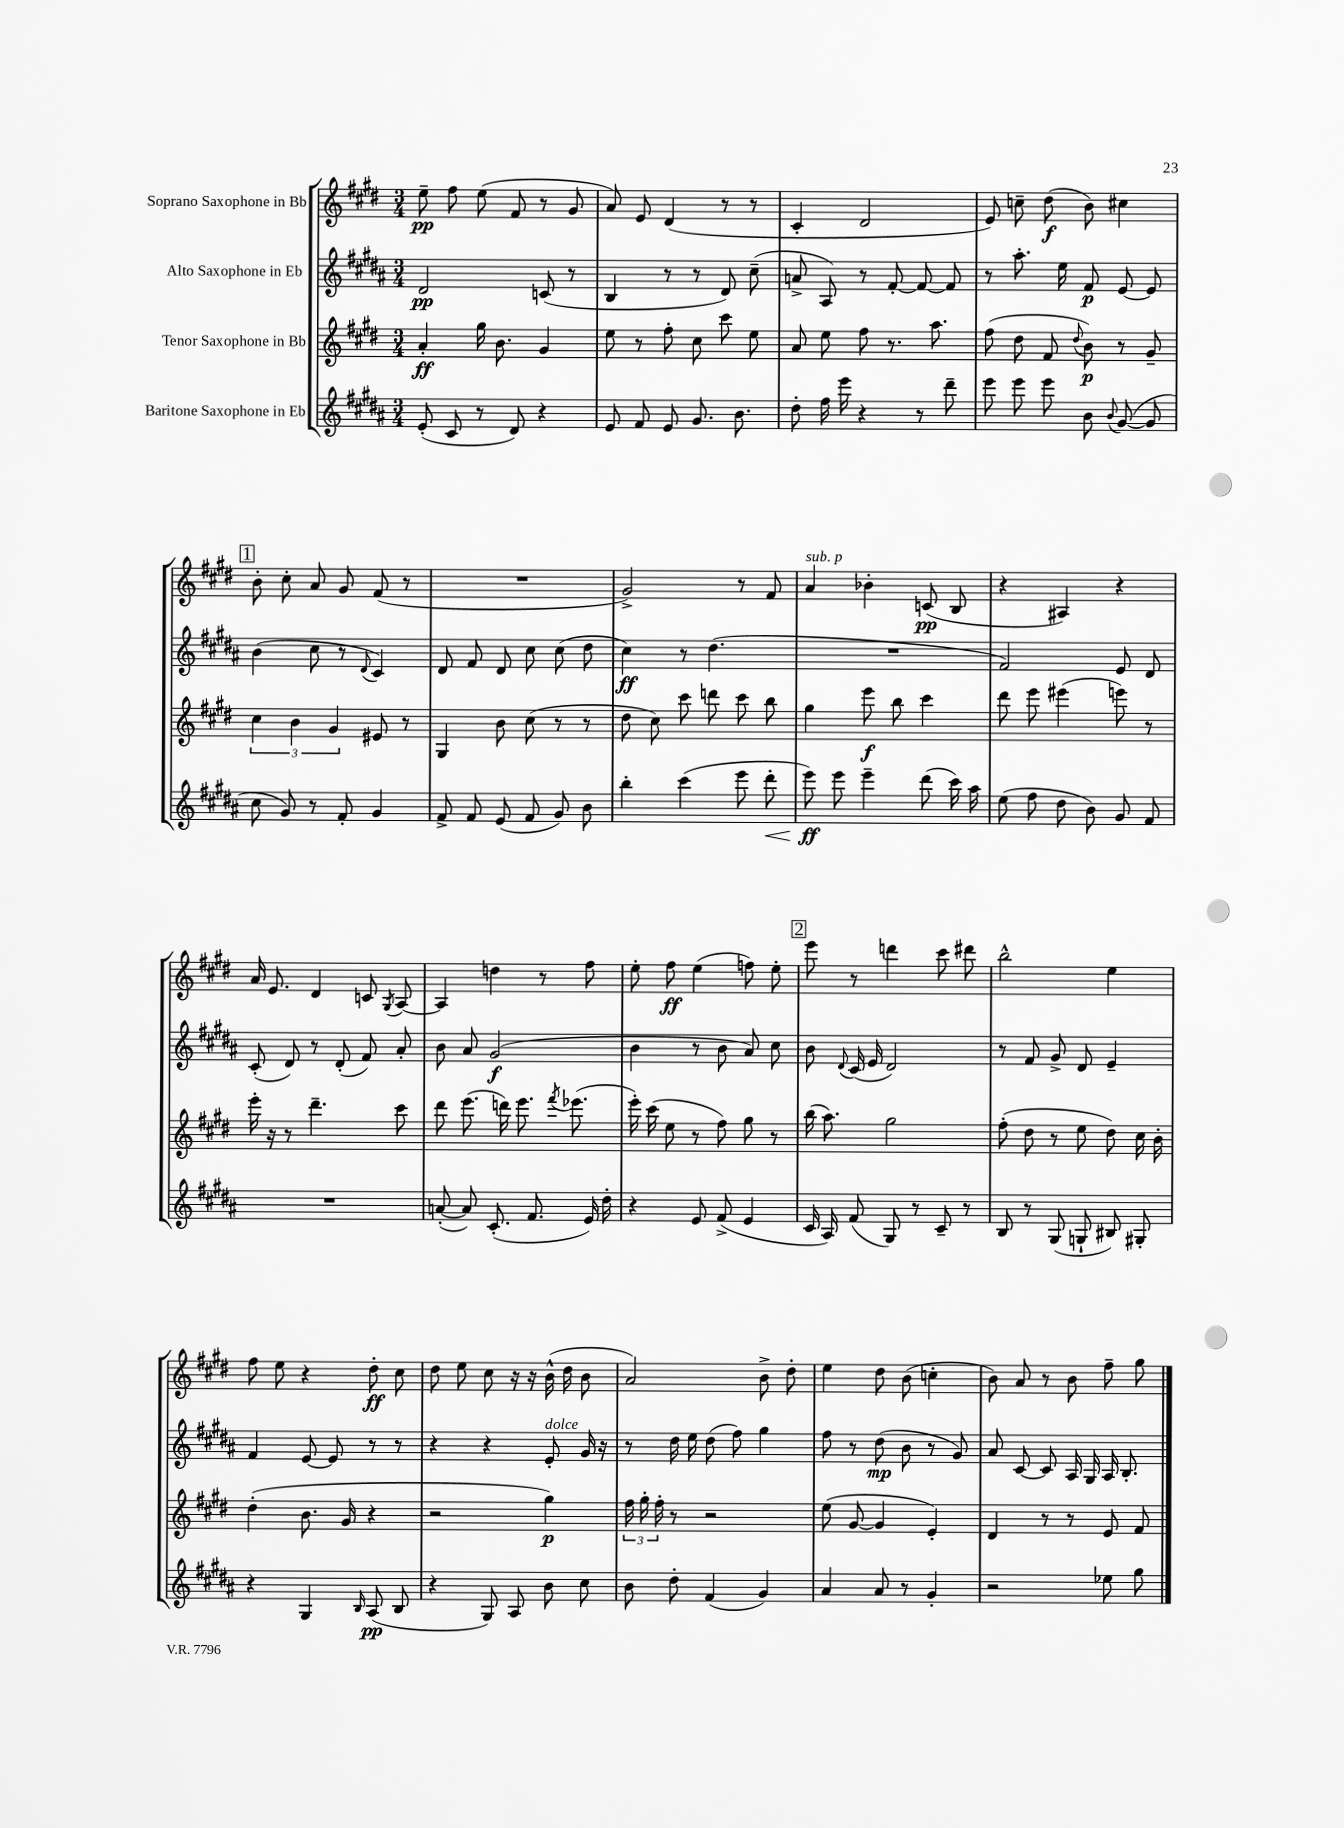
<<
\new StaffGroup <<
\new Staff = "s0" \with { instrumentName = "Soprano Saxophone in Bb" } {
    \clef treble \key e \major \numericTimeSignature \time 3/4
    \autoBeamOff e''8--\pp fis''8 e''8( fis'8 r8 gis'8 |
    a'8) e'8 dis'4( r8 r8 |
    cis'4-. dis'2 |
    e'8) c''8-- dis''8\f( b'8) cis''4 |
    \mark \markup { \box "1" } b'8-. cis''8-. a'8 gis'8 fis'8( r8 |
    R2. |
    gis'2->) r8 fis'8 |
    a'4^\markup { \italic "sub. p" } bes'4-. c'8\pp( b8 |
    r4 ais4) r4 |
    a'16 e'8. dis'4 c'8 \acciaccatura { gis8 } a8~ |
    a4 d''4 r8 fis''8 |
    e''8-. fis''8\ff e''4( f''8) e''8-. |
    \mark \markup { \box "2" } e'''8 r8 d'''4 cis'''8 dis'''8 |
    b''2-^ e''4 |
    fis''8 e''8 r4 dis''8-.\ff cis''8 |
    dis''8 e''8 cis''8 r16 r16 b'16-^( dis''16 b'8 |
    a'2) b'8-> dis''8-. |
    e''4 dis''8 b'8( c''4-. |
    b'8) a'8 r8 b'8 fis''8-- gis''8 \bar "|." |
}
\new Staff = "s1" \with { instrumentName = "Alto Saxophone in Eb" } {
    \clef treble \key b \major \numericTimeSignature \time 3/4
    \autoBeamOff dis'2\pp c'8( r8 |
    b4 r8 r8 dis'8) cis''8--( |
    a'8-> ais8) r8 fis'8~-. fis'8~ fis'8 |
    r8 ais''8.-. e''16 fis'8\p e'8~ e'8 |
    \mark \markup { \box "1" } b'4( cis''8 r8 \appoggiatura { dis'8 } cis'4) |
    dis'8 fis'8 dis'8 cis''8 cis''8( dis''8 |
    cis''4\ff) r8 dis''4.( |
    R2. |
    fis'2) e'8 dis'8 |
    cis'8-.( dis'8) r8 dis'8-.( fis'8) ais'8-. |
    b'8 ais'8 gis'2\f( |
    b'4 r8 b'8 ais'8) cis''8 |
    \mark \markup { \box "2" } b'8 \appoggiatura { dis'8 } cis'16( e'16 dis'2) |
    r8 fis'8 gis'8-> dis'8 e'4-- |
    fis'4 e'8~ e'8 r8 r8 |
    r4 r4 e'8-.^\markup { \italic "dolce" } gis'16 r16 |
    r8 dis''16 e''16 dis''8( fis''8) gis''4 |
    fis''8 r8 dis''8\mp( b'8 r8 gis'8) |
    ais'8 cis'8~ cis'8 ais16 gis16 ais16 b8.-. \bar "|." |
}
\new Staff = "s2" \with { instrumentName = "Tenor Saxophone in Bb" } {
    \clef treble \key e \major \numericTimeSignature \time 3/4
    \autoBeamOff a'4-.\ff gis''16 b'8. gis'4 |
    e''8 r8 fis''8-. cis''8 cis'''8 e''8 |
    a'8 e''8 fis''8 r8. a''8. |
    fis''8( dis''8 fis'8 \appoggiatura { dis''8 } b'8\p) r8 gis'8-- |
    \mark \markup { \box "1" } \tuplet 3/2 { cis''4 b'4 gis'4 } eis'8 r8 |
    gis4 b'8 cis''8( r8 r8 |
    dis''8 cis''8) cis'''8 d'''8 cis'''8 b''8 |
    gis''4 e'''8\f b''8 cis'''4 |
    dis'''8 e'''8 eis'''4( e'''8) r8 |
    e'''16-. r16 r8 dis'''4.-- cis'''8 |
    dis'''8 e'''8.( d'''16) e'''8. \acciaccatura { fis'''8 } ees'''8.( |
    e'''16-.) cis'''16( e''8 r8 fis''8) gis''8 r8 |
    \mark \markup { \box "2" } b''16( a''8.) gis''2 |
    fis''8-.( dis''8 r8 e''8 dis''8) cis''16 b'16-. |
    dis''4-.( b'8. gis'16 r4 |
    r2 gis''4\p) |
    \tuplet 3/2 { fis''16 gis''16-. fis''16-. } r8 r2 |
    e''8( gis'8~ gis'4 e'4-.) |
    dis'4 r8 r8 e'8 fis'8 \bar "|." |
}
\new Staff = "s3" \with { instrumentName = "Baritone Saxophone in Eb" } {
    \clef treble \key b \major \numericTimeSignature \time 3/4
    \autoBeamOff e'8-.( cis'8 r8 dis'8) r4 |
    e'8 fis'8 e'8 gis'8. b'8. |
    dis''8-. fis''16 e'''16 r4 r8 dis'''8-- |
    e'''8 e'''8 e'''8 b'8 \appoggiatura { b'8 } gis'8~( gis'8 |
    \mark \markup { \box "1" } cis''8 gis'8) r8 fis'8-. gis'4 |
    fis'8-> fis'8 e'8( fis'8 gis'8) b'8 |
    b''4-. cis'''4( e'''8 dis'''8-.\< |
    e'''8\ff\!) e'''8 e'''4-- dis'''8( cis'''16) ais''16 |
    e''8( fis''8 dis''8 b'8) gis'8 fis'8 |
    R2. |
    a'8~-.( a'8) cis'8.-.( fis'8. e'16) dis''16-. |
    r4 e'8 fis'8->( e'4 |
    \mark \markup { \box "2" } cis'16 ais16) fis'8( gis8) r8 cis'8-- r8 |
    b8 r8 gis8( g8-! bis8) gis8-. |
    r4 gis4 \grace { b16 } ais8\pp( b8 |
    r4 gis8) ais8 b'8 cis''8 |
    b'8 dis''8-. fis'4( gis'4) |
    ais'4 ais'8 r8 gis'4-. |
    r2 ees''8 gis''8 \bar "|." |
}
>>
>>
\layout { \context { \Score \remove "Bar_number_engraver" } }
